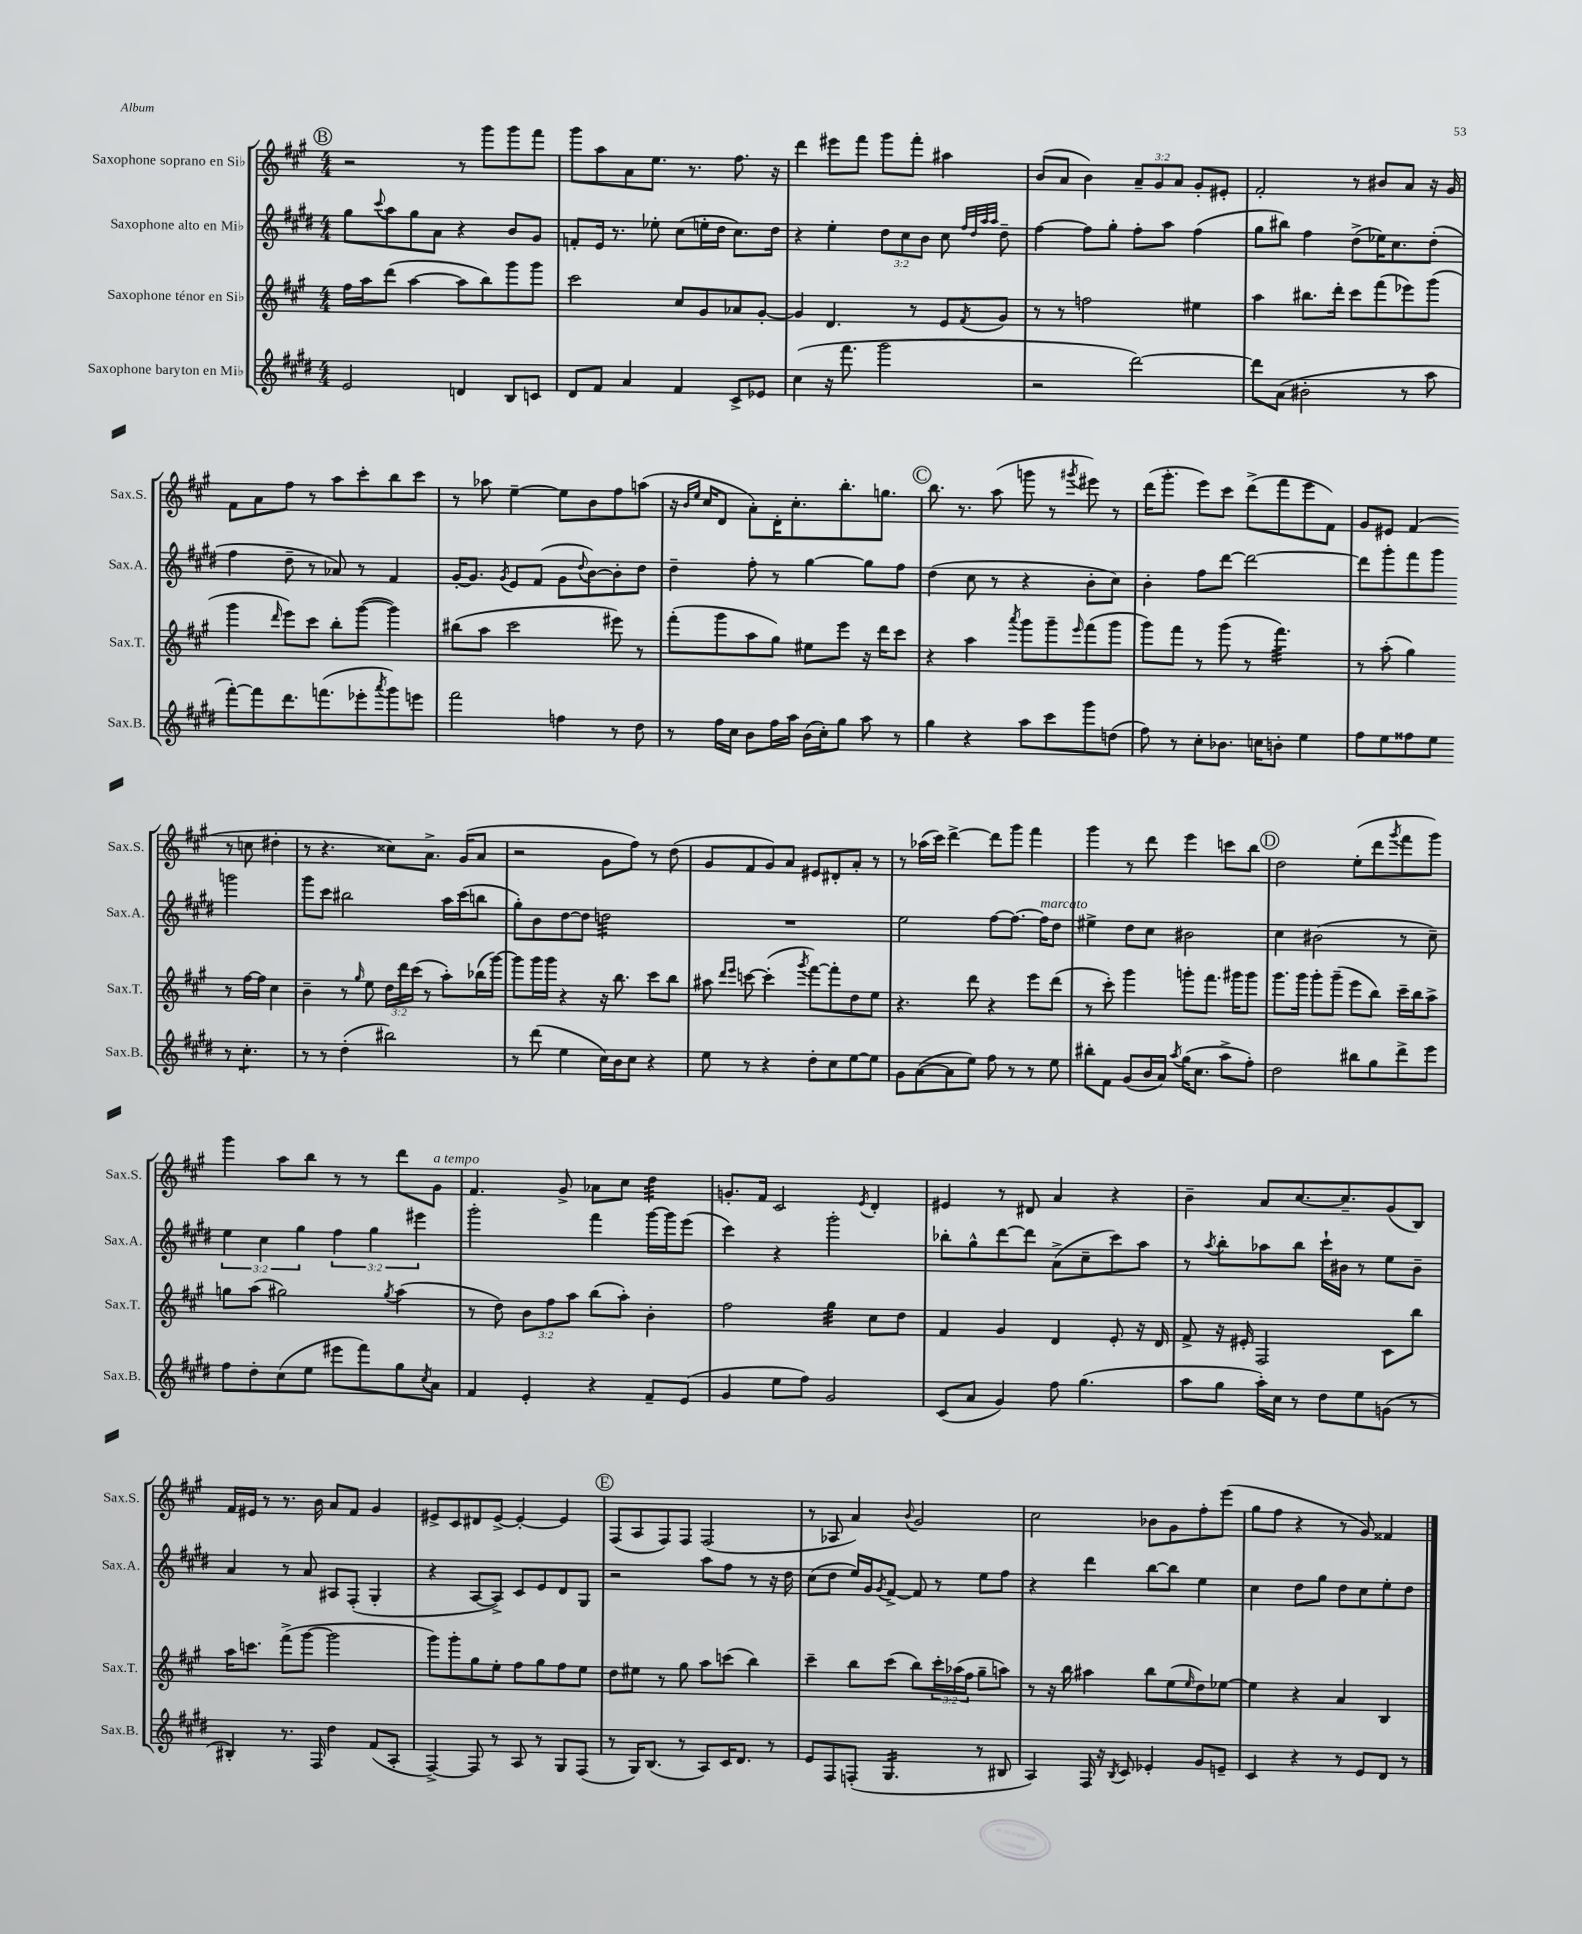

**kern	**kern	**kern	**kern
*staff4	*staff3	*staff2	*staff1
*clefG2	*clefG2	*clefG2	*clefG2
*k[f#c#g#d#]	*k[f#c#g#]	*k[f#c#g#d#]	*k[f#c#g#]
*M4/4	*M4/4	*M4/4	*M4/4
2e	16ff#	8gg#	2r
.	16aa	.	.
.	.	8qqccc#	.
.	(8ddd	8aa	.
.	[4aa	8gg#	.
.	.	8a	.
4d	8aa]	4r	8r
.	8bb)	.	8ggg#
8B	8ggg#	8b	8ggg#
8c	8ggg#	8g#	8fff#
=	=	=	=
8d#	2ccc#	8f'	8ggg#
8f#	.	16e	8aa
.	.	8.r	.
4a	.	.	8a
.	.	8ee-'	8.ee
4f#	8cc#	(8cc#	.
.	.	.	8.r
.	8g#	16ee'	.
.	.	16dd#	.
8c#^	8a-	8.cc#)	8.ff#
8e-	[8g#'	.	.
.	.	16dd#	16r
=	=	=	=
(4cc#	4g#]	4r	4ddd
16r	4.d	4ee'	8eee#
8.fff#	.	.	.
.	.	.	8fff#
2ggg#	.	12dd#	8ggg#
.	.	12cc#	.
.	8r	.	8fff#'
.	.	12b	.
.	8e	8cc#	4aa#
.	.	32qqff#	.
.	.	32qqdd#	.
.	.	32qqaa	.
.	8qf#	32qqaa	.
.	8g#	8dd#~	.
=	=	=	=
2r	8r	[4ff#	(8b
.	8r	.	8a
.	2ff	8ff#]	4b)
.	.	8gg#'	.
[2ddd#)	.	8ff#'	12a~
.	.	.	12g#
.	.	8aa	.
.	.	.	12a
.	4ee#	(4ff#	8g#'
.	.	.	8e#'
=	=	=	=
8ddd#]	4aa	8gg#	2f#'
(8a	.	8bb#)	.
2b#'	8.bb#	4ff#	.
.	16ddd'	.	.
.	8ccc#	(8dd#^	8r
.	(8fff#	16ee-)	8b#
.	.	8.cc#	.
8r	8eee-)	.	8a
8aa	(8ggg#	(8dd#'	16r
.	.	.	16g#
=	=	=	=
[8fff#')	4ggg#	4ff#	8f#
8fff#]	.	.	8a
.	16qqddd	.	.
8.ddd#	8eee)	8dd#~	8ff#
.	8ccc#	8r	8r
(8.fff	.	.	.
.	8bb'	8a-)	8aa
8eee-'	([8ggg#	8r	8ccc#'
8qaaa	.	.	.
8ggg#)	4ggg#])	4f#	8bb
8eee	.	.	8ccc#
=	=	=	=
2fff#	(8bb#	[16g#'	8r
.	.	8.g#]	.
.	8aa	.	8aa-
.	.	8qg#	.
.	2ccc#	8e	[4ee~
.	.	(8f#	.
4ff	.	8g#	8ee]
.	.	8qqdd#	.
.	.	[8b)	8b
8r	8eee#)	8b']	8ff#
8dd#	8r	8dd#	(8aa
=	=	=	=
8r	(8fff#'	4dd#~	16r
.	.	.	16qqb
.	.	.	16qqee
.	.	.	16cc#
16ff#	8ggg#	.	8d
16cc#	.	.	.
8b	8aa	8ff#'	8a')
16ff#	8gg#)	8r	16d'
16aa	.	.	8.cc#'
(16b	8ee#	[4gg#	.
16cc#')	.	.	.
8gg#	8eee	.	8.bb'
8aa	16r	8gg#]	.
.	16ddd	.	8.gg
8r	8ccc#	8ff#	.
=	=	=	=
4gg#	4r	(4dd#	8.bb
.	.	.	8.r
4r	4aa	8cc#	.
.	.	8r	(8aa
.	8qaaa	.	.
8aa	8ggg#	4r	8ggg
8ccc#	8ggg#~	.	8r
.	16qqeee	.	8qggg#
8ggg#	(8fff#	8b'	8eee#)
(8dd	8ggg#	8cc#)	8r
=	=	=	=
8ff#)	8ggg#)	4b'	(16ddd
.	.	.	8.ggg#'
8r	8fff#	.	.
8cc#'	8r	8ff#	8eee)
8.b-	(8ggg#	[8ddd#	8ccc#
.	8r	2ddd#_	(8ddd^
16cc	.	.	.
8b'	4.fff#)	.	8fff#
4ee	.	.	8eee
.	.	.	8f#)
=	=	=	=
8ff#	8r	8ddd#]	8g#
8ee	(8aa'	8ggg#'	8e#
8ff##	4gg#)	8fff#	(4f#
8ee	.	8ggg#	.
8r	8r	2ggg	8r
4.cc#'	[16ff#	.	8cc
.	16ff#]	.	.
.	4cc#	.	4dd#'
=	=	=	=
8r	4b~	8ggg#	8r
8r	.	8ccc#	4.r
(4dd#'	8r	2bb#	.
.	16qqgg#	.	.
.	8ee	.	.
2bb#)	24dd	.	8cc##)
.	24ddd	.	.
.	(24ccc#	.	.
.	8r	.	8.a^
.	8aa')	16aa	.
.	.	(16ccc#	(16g#
.	(16bb-	8bb	8a
.	[16ggg#)	.	.
=	=	=	=
8r	8ggg#]	8gg#')	2r
(8ddd#	16ggg#	8b	.
.	16ggg#	.	.
4ee	4r	[8dd#	.
.	.	8dd#]	.
16cc#)	16r	2dd	8g#
16b	8.bb	.	.
8cc#	.	.	8ff#)
4r	8ccc#	.	8r
.	8bb	.	(8dd
=	=	=	=
8ee	8aa#	1r	8g#
.	16qqddd	.	.
.	16qqeee	.	.
8r	[8ccc	.	8f#
4r	(4ccc']	.	8g#)
.	.	.	8a
.	8qggg#	.	.
8dd#'	[8fff#)	.	8e#
8cc#	8fff#']	.	8d#'
[8ee	8dd	.	8a'
8ee]	8ee	.	8r
=	=	=	=
8g#	4.r	2ee	8r
([8a	.	.	(16aa-
.	.	.	16ccc#)
8a]	.	.	[4ddd^
8ee)	8ddd	.	.
8ff#	4r	[8ff#	8ddd]
8r	.	8.ff#_	8ggg#
8r	8eee	.	4fff#
.	.	16ff#]	.
8ee	(8ddd	8dd#	.
=	=	=	=
8bb#'	8r	4ee#^	4ggg#
8f#	8ccc#')	.	.
(8g#	4ggg#	8dd#	8r
16b	.	8cc#	8ddd
16a)	.	.	.
8qaa	.	.	.
(16gg#	8ggg'	2b#	4eee
8.cc#	.	.	.
.	8.fff#	.	.
8aa^	.	.	8ccc
.	16ggg#	.	.
8ff#')	8ggg#	.	8bb
=	=	=	=
2dd#	8.ggg#	4cc#	2dd
.	16ggg#	.	.
.	8ggg#'	(2b#	.
.	(8ggg#~	.	.
8bb#	8eee	.	(8ee'
8gg#	8bb)	.	8ddd
.	.	.	8qggg#
8ddd#^	16ccc#~	8r	8fff#
.	16bb	.	.
8eee	8aa^	8cc#~)	8ggg#)
=	=	=	=
8ff#	8gg	6ee	4ggg#
8dd#'	(8aa	.	.
.	.	6cc#	.
(8cc#	2gg#)	.	8aa
.	.	6gg#	.
8ee	.	.	8bb
8eee#	.	6ff#	8r
8fff#)	.	.	8r
.	.	6gg#	.
.	8qgg#	.	.
8gg#	(4aa	.	8ddd
.	.	6eee#	.
8qcc#	.	.	.
8a	.	.	8g#
=	=	=	=
4f#	8r	2ggg#'	4.f#
.	8dd)	.	.
4e'	12b	.	.
.	12ff#	.	.
.	.	.	8g#^
.	12aa	.	.
4r	(8bb	4fff#	8a-
.	8aa')	.	8cc#
8f#~	4b'	[16ggg#	4dd
.	.	16ggg#]	.
(8e	.	(8eee	.
=	=	=	=
4g#	2ff#	4ccc#)	8.g'
.	.	.	16f#
8ee	.	4r	2c#
8ff#)	.	.	.
2g#	4gg#	2ggg#'	.
.	.	.	8qe
.	8cc#	.	4d'
.	8dd	.	.
=	=	=	=
(8c#	4f#	8bb-'	4e#
8a	.	8gg#^^	.
4g#)	4g#	[8ddd#	8r
.	.	8ddd#]	8d#
8ff#	4d	(8a^	4a
(4.gg#	.	8cc#~	.
.	8e'	8ccc#)	4r
.	16r	8aa	.
.	16d	.	.
=	=	=	=
8aa	8f#^	8r	4b~
.	.	8qaa	.
8gg#	16r	8bb'	.
.	16e#'	.	.
16aa')	2F#	8aa-	8a
16cc#	.	.	.
8r	.	8bb	[8.cc#
8dd#	.	16ccc#`	.
.	.	16b#	8.cc#~]
8ee	.	8r	.
(8g	8c#	8ee	(8g#
8r	8bb	8b#~	8B)
=	=	=	=
4B#')	16aa	4a	16f#
.	8.ccc	.	16e#
.	.	.	8r
8.r	(8fff#^	8r	8.r
.	[8ggg#	8a	.
16F#	.	.	16b
4dd#	2ggg#]	8A#	8a
.	.	(8F#'	8f#
(8f#	.	4G#'	4g#
8A'	.	.	.
=	=	=	=
[4F#^)	8ggg#)	4r	8e#^
.	8ggg#'	.	8c#
8F#]	8gg#	[8A	8d#
8r	8ee'	8A^])	[8e#^
8A	8ff#	8c#	4e#'_
8r	8gg#	8e	.
8G#	8ff#	8d#	4e#]
(8F#	8ee	8G#	.
=	=	=	=
8r	8dd	2r	(8F#
16G#)	8ee#	.	8A
(8.B	.	.	.
.	8r	.	8F#)
8r	8gg#	.	8F#
8A)	8aa	8aa	(2F#
16c#	(8ccc	8ff#	.
8.d#	.	.	.
.	4bb)	8r	.
8r	.	16r	.
.	.	16dd#	.
=	=	=	=
8e	4ccc#~	(8cc#	8r
8F#	.	8dd#	8A-
(8F'	8bb	16ee)	4a)
.	.	16g#	.
.	.	8qg#	.
4.G#	(8ccc#	[8f#^	.
.	.	.	8qqb
.	8bb)	8f#]	2g#
.	24ccc#'	8r	.
.	(24aa-	.	.
.	24ff#	.	.
8r	8gg#~	8ee	.
8B#	8aa)	8ff#	.
=	=	=	=
4A)	8r	4r	2cc#
.	16r	.	.
.	16bb	.	.
16F#	4aa#	4ddd#	.
16r	.	.	.
8qB	.	.	.
8c#	.	.	.
4e-'	8bb	[8bb	8b-
.	(8ee	8bb]	8g#
.	16qqee	.	.
8g#	8dd)	4ee	8ff#'
8e~	[8ee-	.	(8eee
=	=	=	=
4c#	4ee-]	4cc#	8gg#
.	.	.	8ff#
4r	4r	8dd#	4r
.	.	8gg#	.
8r	4a	8dd#	8r
8e	.	8cc#	8g#)
8d#	4B	8ee'	4f##
8r	.	8dd#	.
==	==	==	==
*-	*-	*-	*-
